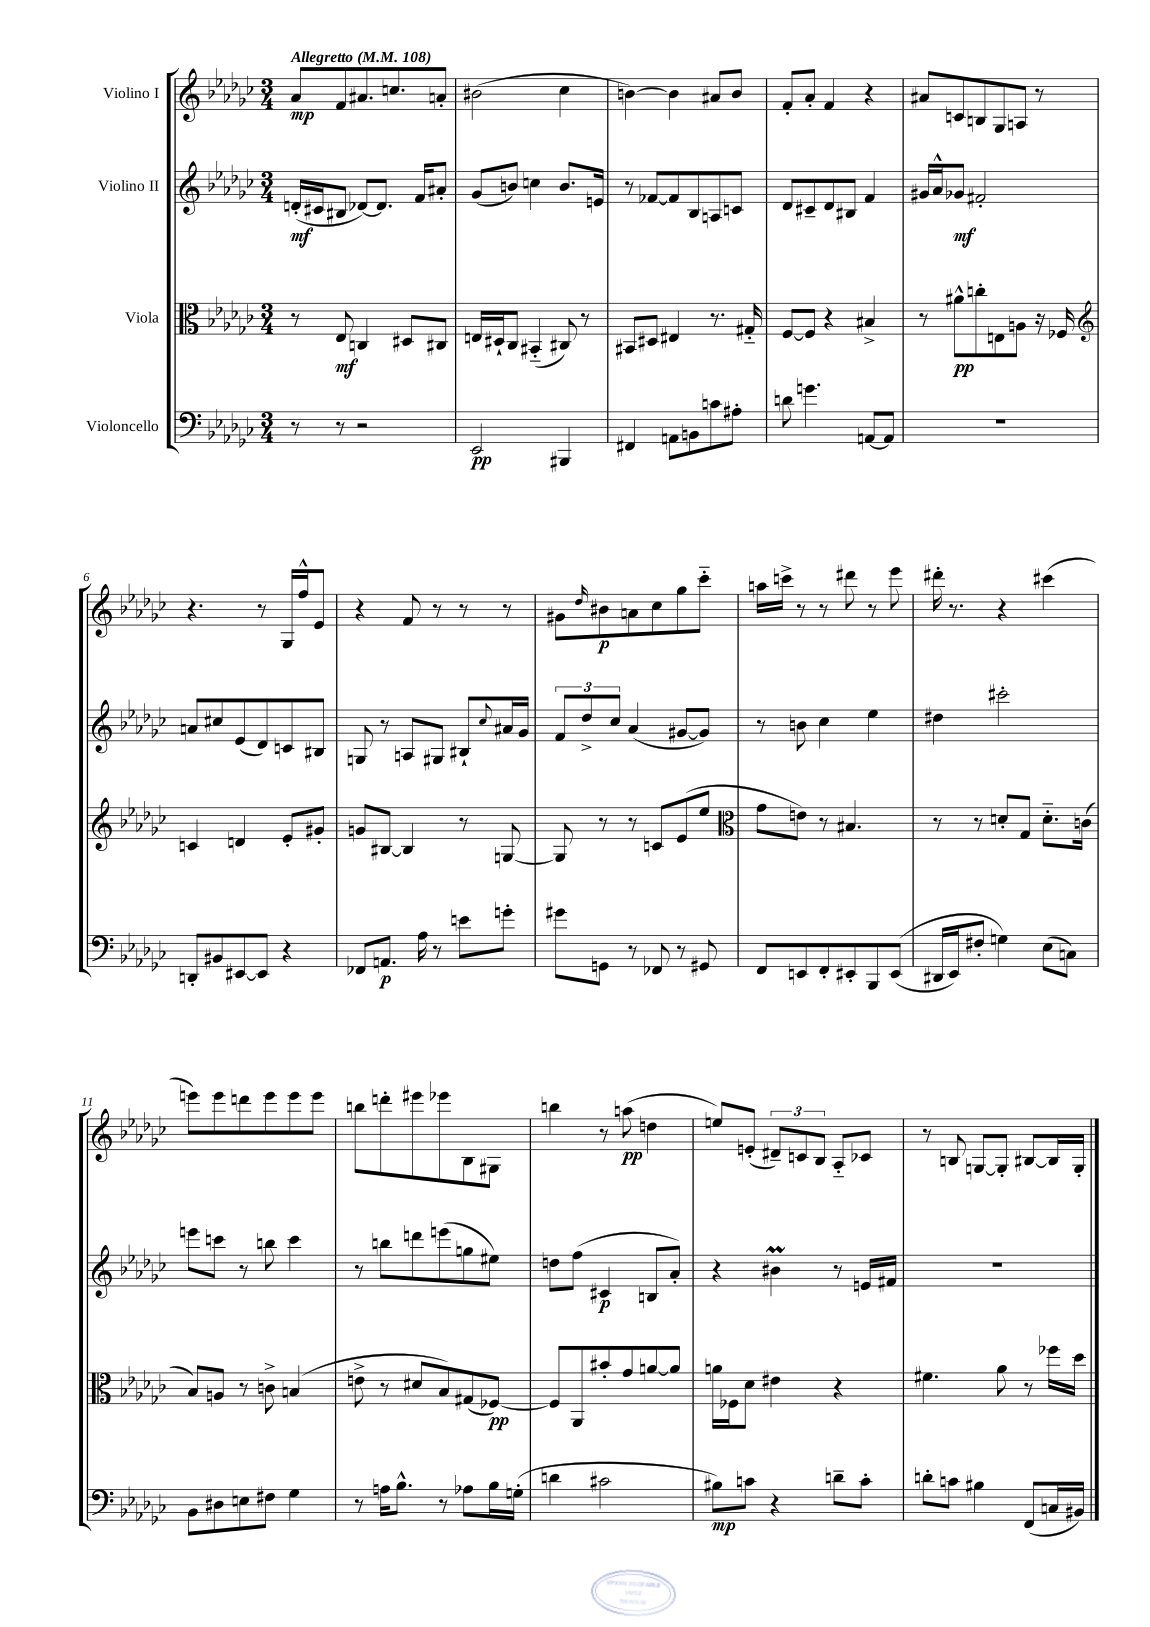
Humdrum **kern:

**kern	**dynam	**kern	**dynam	**kern	**dynam	**kern	**dynam
*part4	*part4	*part3	*part3	*part2	*part2	*part1	*part1
*staff4	*staff4	*staff3	*staff3	*staff2	*staff2	*staff1	*staff1
*I"Violoncello	*	*I"Viola	*	*I"Violino II	*	*I"Violino I	*
*clefF4	*	*clefC3	*	*clefG2	*	*clefG2	*
*k[b-e-a-d-g-c-]	*	*k[b-e-a-d-g-c-]	*	*k[b-e-a-d-g-c-]	*	*k[b-e-a-d-g-c-]	*
*M3/4	*	*M3/4	*	*M3/4	*	*M3/4	*
*MM108	*	*MM108	*	*MM108	*	*MM108	*
=1	=1	=1	=1	=1	=1	=1	=1
!	!	!	!	!	!	!LO:TX:a:B:t=Allegretto	!
8r	.	8r	.	(16dn'/LL	mf	8a-/L	mp
.	.	.	.	16c#X/J	.	.	.
8r	.	8E-/	mf	8B#X/J	.	8f/	.
2r	.	4Cn/	.	[8d-X/L)	.	8.a#X/	.
.	.	.	.	8.d-/J]	.	.	.
.	.	.	.	.	.	8.ccn/	.
.	.	8D#X/L	.	.	.	.	.
.	.	.	.	16f/KL	.	.	.
.	.	8C#X/J	.	8a#X'/J	.	8an'/J	.
=2	=2	=2	=2	=2	=2	=2	=2
2EE-/	pp	16En/LL	.	(8g-/L	.	(2b#X\	.
.	.	16D#X`/J	.	.	.	.	.
.	.	8C-/J	.	8bn/J)	.	.	.
.	.	(4BB#X/	.	4ccn\	.	.	.
4BBB#X/	.	8C#X/)	.	8.b/L	.	4cc-\	.
.	.	8r	.	.	.	.	.
.	.	.	.	16en/Jk	.	.	.
=3	=3	=3	=3	=3	=3	=3	=3
4FF#X/	.	8BB#X/L	.	8r	.	[4bn\)	.
.	.	8D#X/J	.	[8f-X/L	.	.	.
8AAn\L	.	4E#X/	.	8f-/]	.	4b\]	.
8BBn\	.	.	.	8B-/	.	.	.
8cn\	.	8.r	.	8An/	.	8a#X/L	.
8A#X'\J	.	.	.	8cn/J	.	8b/J	.
.	.	16G#X/	.	.	.	.	.
=4	=4	=4	=4	=4	=4	=4	=4
8dn\	.	[8F/L	.	8d-/L	.	8f'/L	.
4.gn\	.	8F/J]	.	8c#X~/	.	8a-'/J	.
.	.	4r	.	8d-/	.	4f/	.
.	.	.	.	8B#X/J	.	.	.
[8AAn/L	.	4B#X^/	.	4f/	.	4r	.
8AA/J]	.	.	.	.	.	.	.
=5	=5	=5	=5	=5	=5	=5	=5
2.r	.	8r	.	16g#X/LL	.	8a#X/L	.
.	.	.	.	16a-^^/J	.	.	.
.	.	8a#X^^\L	pp	8g-X/J	mf	8cn/	.
.	.	8ccn'\	.	2f#X'/	.	8Bn/	.
.	.	8En\	.	.	.	8G-/	.
.	.	8An\J	.	.	.	8An/J	.
.	.	16r	.	.	.	8r	.
.	.	16F-X/	.	.	.	.	.
!!LO:LB:g=z
=6	=6	=6	=6	=6	=6	=6	=6
*	*	*clefG2	*	*	*	*	*
8DDn'/L	.	4cn/	.	8an/L	.	4.r	.
8BB#X/	.	.	.	8cc#X/	.	.	.
[8EE#X/	.	4dn/	.	(8e-/	.	.	.
8EE#/J]	.	.	.	8d-/)	.	8r	.
4r	.	8e-'/L	.	8cn/	.	16G-/LL	.
.	.	.	.	.	.	16ff^^/J	.
.	.	8g#X'/J	.	8B#X/J	.	8e-/J	.
=7	=7	=7	=7	=7	=7	=7	=7
8FF-X/L	.	8gn/L	.	8Gn/	.	4r	.
8.AAn/J	p	[8B#X/J	.	8r	.	.	.
.	.	4B#/]	.	8An/L	.	8f/	.
16A-\	.	.	.	.	.	.	.
8r	.	.	.	8G#X/J	.	8r	.
8en\L	.	8r	.	8B#X`/L	.	8r	.
.	.	.	.	8qqcc-/	.	.	.
8gn'\J	.	[8Gn/	.	16a#X/L	.	8r	.
.	.	.	.	16g-/JJ	.	.	.
=8	=8	=8	=8	=8	=8	=8	=8
8g#X\L	.	8G/]	.	12f/L	.	8g#X\L	.
.	.	.	.	12dd-^/	.	.	.
.	.	.	.	.	.	16qqdd-/	.
8GGn\J	.	8r	.	.	.	8b#X\	p
.	.	.	.	12cc-/J	.	.	.
8r	.	8r	.	(4a-/	.	8an\	.
8FF-X/	.	8cn/L	.	.	.	8cc-\	.
8r	.	(8e-/	.	[8g#X/L	.	8gg-\	.
8GG#X/	.	8ee-/J	.	8g#/J])	.	8ccc-\J	.
=9	=9	=9	=9	=9	=9	=9	=9
*	*	*clefC3	*	*	*	*	*
8FF/L	.	8g-\L	.	8r	.	16aan\LL	.
.	.	.	.	.	.	16cccn^\JJ	.
8EEn/	.	8en\J)	.	8bn\	.	8r	.
8FF'/	.	8r	.	4cc-\	.	8r	.
8EE#X'/	.	4.B#X/	.	.	.	8ddd#X\	.
8BBB-/	.	.	.	4ee-\	.	8r	.
((8EE#/J	.	.	.	.	.	8eee-\	.
=10	=10	=10	=10	=10	=10	=10	=10
16DD#X/LL	.	8r	.	4dd#X\	.	16ddd#X'\	.
16EE-/J)	.	.	.	.	.	8.r	.
8F#X'/J	.	8r	.	.	.	.	.
4Gn\)	.	8dn'/L	.	2ccc#X'\	.	4r	.
.	.	8G-/J	.	.	.	.	.
(8E-\L	.	8.d\L	.	.	.	(4ccc#X\	.
8Cn\J)	.	.	.	.	.	.	.
.	.	(16cn\Jk	.	.	.	.	.
!!LO:LB:g=z
=11	=11	=11	=11	=11	=11	=11	=11
8BB-\L	.	8B-/L)	.	8eeen\L	.	8eeen\L)	.
8D#X\	.	8An/J	.	8cccn\J	.	8eee\	.
8En\	.	8r	.	8r	.	8dddn\	.
8F#X\J	.	8cn^\	.	8bbn\	.	8eee\	.
4G-\	.	(4Bn/	.	4ccc\	.	8eee\	.
.	.	.	.	.	.	8eee\J	.
=12	=12	=12	=12	=12	=12	=12	=12
8r	.	8en^\	.	8r	.	8bbn\L	.
16An\KL	.	8r	.	8bbn\L	.	8dddn'\	.
8.B-^^\J	.	.	.	.	.	.	.
.	.	8d#X/L	.	8dddn\	.	8eee#X\	.
8r	.	8B-/)	.	(8eeen\	.	8eee-X\	.
8A-X\L	.	(8G#X/	.	8ggn\	.	8B-\	.
16B-\L	.	[8F-X/J)	pp	8ee#X\J)	.	8G#X\J	.
(16Gn'\JJ	.	.	.	.	.	.	.
=13	=13	=13	=13	=13	=13	=13	=13
4dn\	.	8F-/L]	.	8ddn\L	.	4bbn\	.
.	.	8AA-/	.	(8ff\J	.	.	.
2c#X\	.	8b#X'/	.	4c#X/	p	8r	.
.	.	8g-/	.	.	.	(8aan\	pp
.	.	[8an/	.	8Bn/L	.	4ddn\	.
.	.	8a/J]	.	8a-'/J)	.	.	.
=14	=14	=14	=14	=14	=14	=14	=14
8B#X\L)	mp	16an\LL	.	4r	.	8een/L)	.
.	.	16F-X\J	.	.	.	.	.
8cn\J	.	8d-\J	.	.	.	(8en'/J	.
4r	.	4e#X\	.	4b#Xw\	.	12d#X~/L)	.
.	.	.	.	.	.	12cn/	.
.	.	.	.	.	.	12B-/J	.
8dn~\L	.	4r	.	8r	.	8A-/L	.
8c'\J	.	.	.	16en/LL	.	8c-X/J	.
.	.	.	.	16f#X/JJ	.	.	.
=15	=15	=15	=15	=15	=15	=15	=15
8dn'\L	.	4.f#X\	.	2.r	.	8r	.
8cn\J	.	.	.	.	.	8Bn/	.
4B#X\	.	.	.	.	.	[8Gn/L	.
.	.	8a-\	.	.	.	8G'/J]	.
(8FF/L	.	8r	.	.	.	[8B#X/L	.
16Cn/L	.	16ff-X\LL	.	.	.	16B#/L]	.
16BB#X/JJ)	.	16dd-\JJ	.	.	.	16G'/JJ	.
==	==	==	==	==	==	==	==
*-	*-	*-	*-	*-	*-	*-	*-
